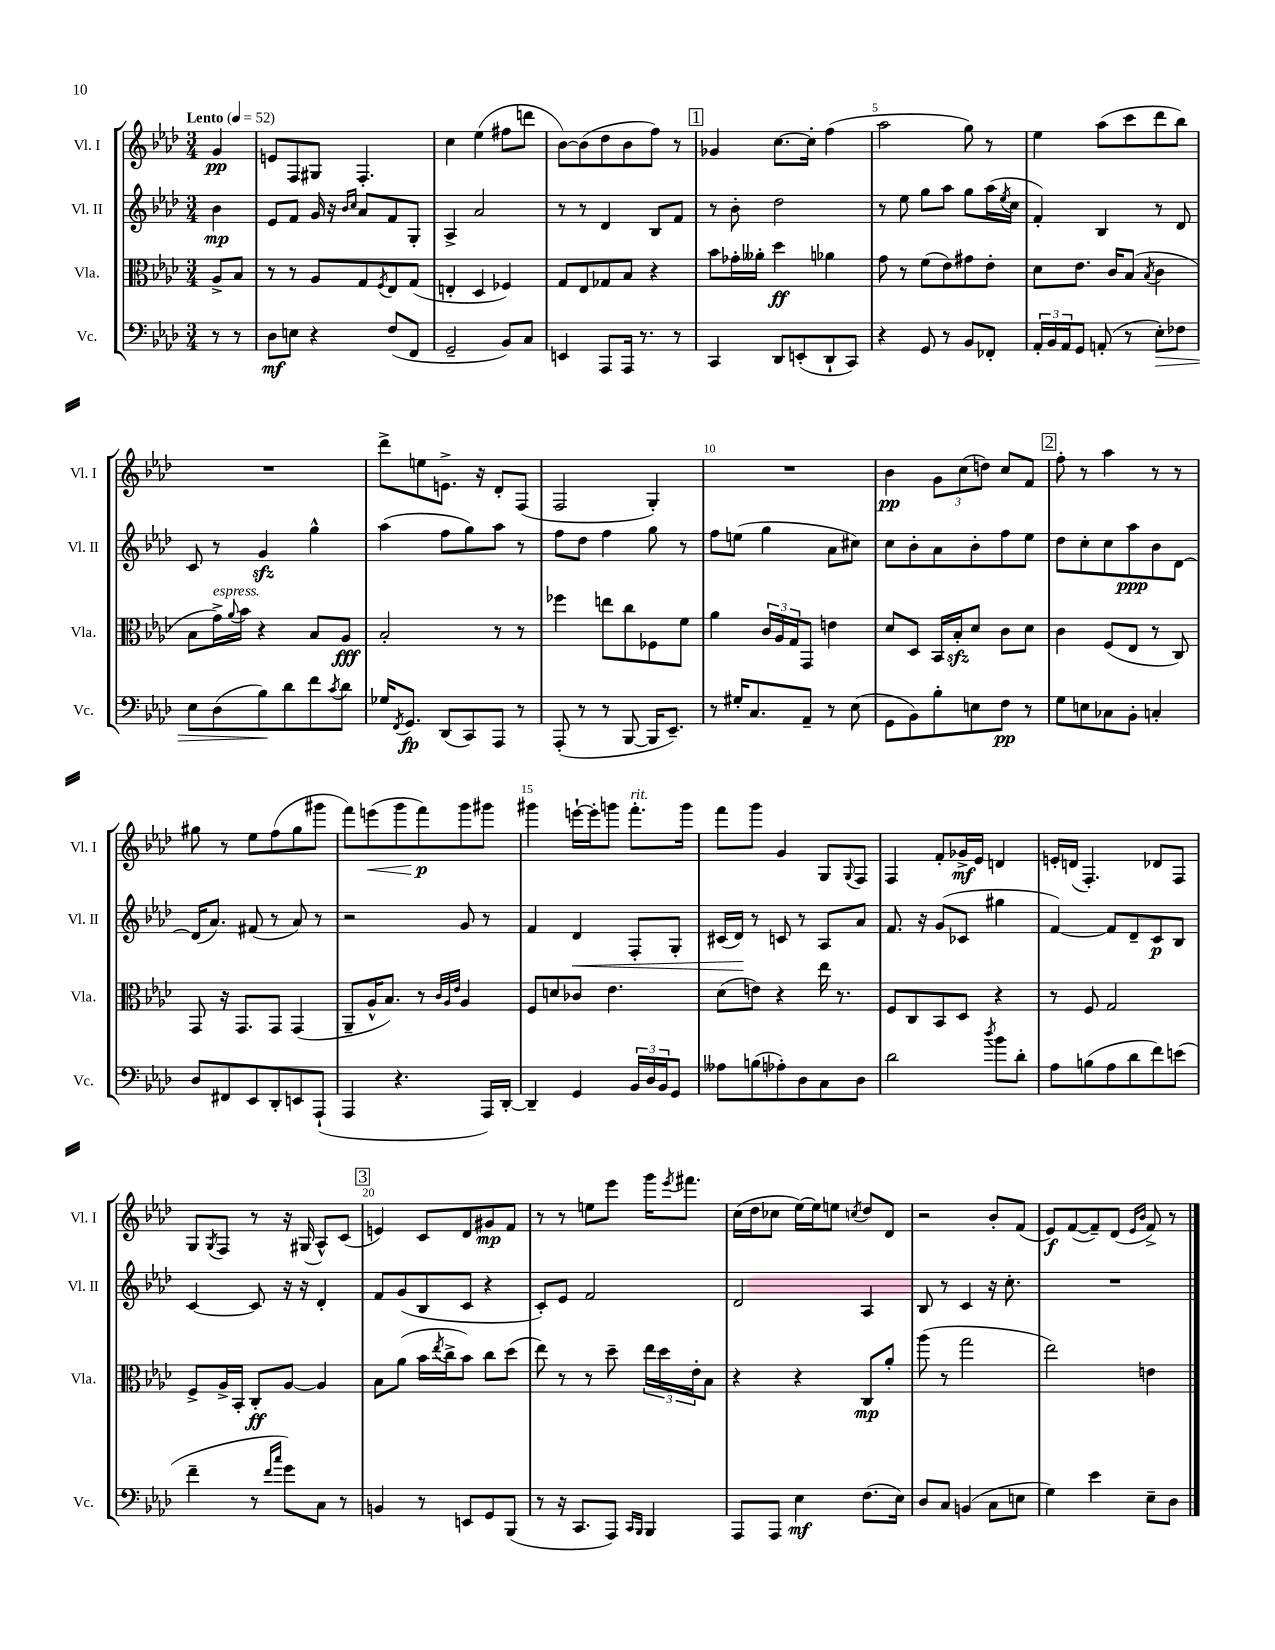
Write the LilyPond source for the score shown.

<<
\new StaffGroup <<
\new Staff = "s0" \with { instrumentName = "Vl. I" shortInstrumentName = "Vl. I" } {
    \clef treble \key aes \major \numericTimeSignature \time 3/4 \partial 4 \tempo "Lento" 4 = 52
    g'4\pp |
    e'8 f8 gis8 f4.-. |
    c''4 ees''4( fis''8 d'''8 |
    bes'8~) bes'8( des''8 bes'8 f''8) r8 |
    \mark \markup { \box "1" } ges'4 c''8.~ c''16-. f''4( |
    aes''2 g''8) r8 |
    ees''4 aes''8( c'''8 des'''8 bes''8) |
    R2. |
    des'''8-> e''8 e'8.-> r16 des'8-. f8( |
    f2 g4-.) |
    R2. |
    bes'4\pp \tuplet 3/2 { g'8 c''8( d''8) } c''8 f'8 |
    \mark \markup { \box "2" } f''8-. r8 aes''4 r8 r8 |
    gis''8 r8 ees''8 f''8( gis''8 gis'''8 |
    f'''8) e'''8\<( g'''8 f'''8\p\!) g'''8 gis'''8 |
    gis'''4 e'''16~-! e'''16-. g'''8 f'''8.-.^\markup { \italic "rit." } g'''16 |
    f'''8 g'''8 g'4 g8 \appoggiatura { g8 } f8 |
    f4 f'8-. ges'16->\mf ees'16 d'4 |
    e'16-. d'16( f4.-.) des'8 f8 |
    g8 \acciaccatura { g8 } f8 r8 r16 gis16( aes8-^) c'8( |
    \mark \markup { \box "3" } e'4) c'8 des'8 gis'8\mp f'8 |
    r8 r8 e''8 ees'''8 g'''16 \acciaccatura { ees'''8 } fis'''8. |
    c''16( des''16 ces''8 ees''16~) ees''16 e''8 \acciaccatura { c''8 } des''8 des'8 |
    r2 bes'8-. f'8( |
    ees'8\f) f'8~( f'8--) des'8( \grace { ees'16 bes'16 } f'8->) r8 \bar "|." |
}
\new Staff = "s1" \with { instrumentName = "Vl. II" shortInstrumentName = "Vl. II" } {
    \clef treble \key aes \major \numericTimeSignature \time 3/4 \partial 4
    bes'4\mp |
    ees'8 f'8 g'16 r16 \grace { bes'16 c''16 } aes'8 f'8 g8-. |
    aes4-> aes'2 |
    r8 r8 des'4 bes8 f'8 |
    \mark \markup { \box "1" } r8 bes'8-. des''2 |
    r8 ees''8 g''8 aes''8 g''8 aes''16( \acciaccatura { ees''8 } c''16 |
    f'4-.) bes4 r8 des'8 |
    c'8 r8 g'4\sfz g''4-^ |
    aes''4( f''8 g''8) aes''8 r8 |
    f''8 des''8 f''4 g''8 r8 |
    f''8 e''8( g''4 aes'8 cis''8) |
    c''8 bes'8-. aes'8 bes'8-. f''8 ees''8 |
    \mark \markup { \box "2" } des''8 c''8-. c''8 aes''8\ppp bes'8 des'8~ |
    des'16( aes'8.) fis'8( r8 aes'8) r8 |
    r2 g'8 r8 |
    f'4 des'4\< f8-. g8-. |
    cis'16( des'16\!) r8 c'8 r8 aes8 aes'8 |
    f'8. r16 g'8( ces'8 gis''4 |
    f'4~) f'8 des'8-- c'8\p bes8 |
    c'4~ c'8 r16 r16 des'4-. |
    \mark \markup { \box "3" } f'8 g'8( bes8 c'8 r4 |
    c'8-.) ees'8 f'2 |
    des'2 aes4 |
    bes8 r8 c'4 r16 c''8.-. |
    R2. \bar "|." |
}
\new Staff = "s2" \with { instrumentName = "Vla." shortInstrumentName = "Vla." } {
    \clef alto \key aes \major \numericTimeSignature \time 3/4 \partial 4
    aes8-> bes8 |
    r8 r8 aes8 g8 \acciaccatura { f8 } ees8 g8( |
    e4-. des4 fes4) |
    g8 ees8 ges8 bes8 r4 |
    \mark \markup { \box "1" } bes'8 ges'16-. aeses'16-. des''4\ff aes'4 |
    g'8 r8 f'8( ees'8) gis'8 ees'8-. |
    des'8 ees'8. c'16 bes8( \acciaccatura { bes8 } c'4 |
    bes8 g'16->^\markup { \italic "espress." }) \appoggiatura { aes'8 } bes'16 r4 bes8 aes8\fff |
    bes2-. r8 r8 |
    fes''4 e''8 c''8 fes8 f'8 |
    aes'4 \tuplet 3/2 { c'16 aes16 g16 } g,8 e'4 |
    des'8 des8 bes,16 bes16-.\sfz des'8 c'8 des'8 |
    \mark \markup { \box "2" } c'4 f8( ees8 r8 c8) |
    g,8 r16 g,8. g,8 g,4( |
    aes,8-- aes16-^ bes8.) r8 \grace { c'32 aes32 ees'32 } aes4 |
    f8 d'8 ces'8 ees'4. |
    des'8( e'8) r4 ees''16 r8. |
    f8 c8 bes,8 des8 r4 |
    r8 f8 g2 |
    f8-> aes16-> bes,16-. c8-.\ff aes8~ aes4 |
    \mark \markup { \box "3" } bes8 aes'8( bes'16 \acciaccatura { ees''8 } c''16-> bes'8) c''8 des''8( |
    ees''8) r8 r8 des''8-- \tuplet 3/2 { ees''16 des''16 ees'16-. } bes8 |
    r4 r4 c8\mp aes'8-. |
    aes''8( r8 g''2 |
    ees''2) e'4 \bar "|." |
}
\new Staff = "s3" \with { instrumentName = "Vc." shortInstrumentName = "Vc." } {
    \clef bass \key aes \major \numericTimeSignature \time 3/4 \partial 4
    r8 r8 |
    des8\mf e8 r4 f8( f,8 |
    g,2-- bes,8) c8 |
    e,4 aes,,8 aes,,16 r8. r8 |
    \mark \markup { \box "1" } c,4 des,8 e,8-.( des,8-! c,8) |
    r4 g,8 r8 bes,8 fes,8-. |
    \tuplet 3/2 { aes,16-. bes,16 aes,16 } g,8 a,8-.( r8 ees8-.\>) fes8 |
    ees8 des8( bes8\!) des'8 f'8 \acciaccatura { c'8 } des'8 |
    ges16 \acciaccatura { f,8 } g,8.\fp des,8( c,8) aes,,8 r8 |
    aes,,8-.( r8 r8 bes,,8~ bes,,16 ees,8.--) |
    r8 gis16-. c8. aes,8-- r8 ees8( |
    g,8 bes,8) bes8-. e8 f8\pp r8 |
    \mark \markup { \box "2" } g8 e8 ces8 bes,8-. c4-. |
    des8 fis,8 ees,8 des,8-. e,8 aes,,8-!( |
    aes,,4 r4. aes,,16) des,16~-. |
    des,4-- g,4 \tuplet 3/2 { bes,16 des16 bes,16 } g,8 |
    aeses8 b8( aes8-.) des8 c8 des8 |
    des'2 \acciaccatura { des''8 } bes'8 des'8-. |
    aes8 b8( aes8 des'8 f'8) e'8( |
    f'4-- r8 \grace { f'16 c''16 } g'8) c8 r8 |
    \mark \markup { \box "3" } b,4 r8 e,8 g,8 bes,,8( |
    r8 r16 c,8. aes,,8) \grace { c,16 bes,,16 } bes,,4 |
    aes,,8 aes,,8 ees4\mf f8.( ees16) |
    des8 c8 b,4( c8 e8 |
    g4) ees'4 ees8-- des8 \bar "|." |
}
>>
>>
\layout { \context { \Score \override BarNumber.break-visibility = ##(#f #t #t) barNumberVisibility = #(every-nth-bar-number-visible 5) } }
